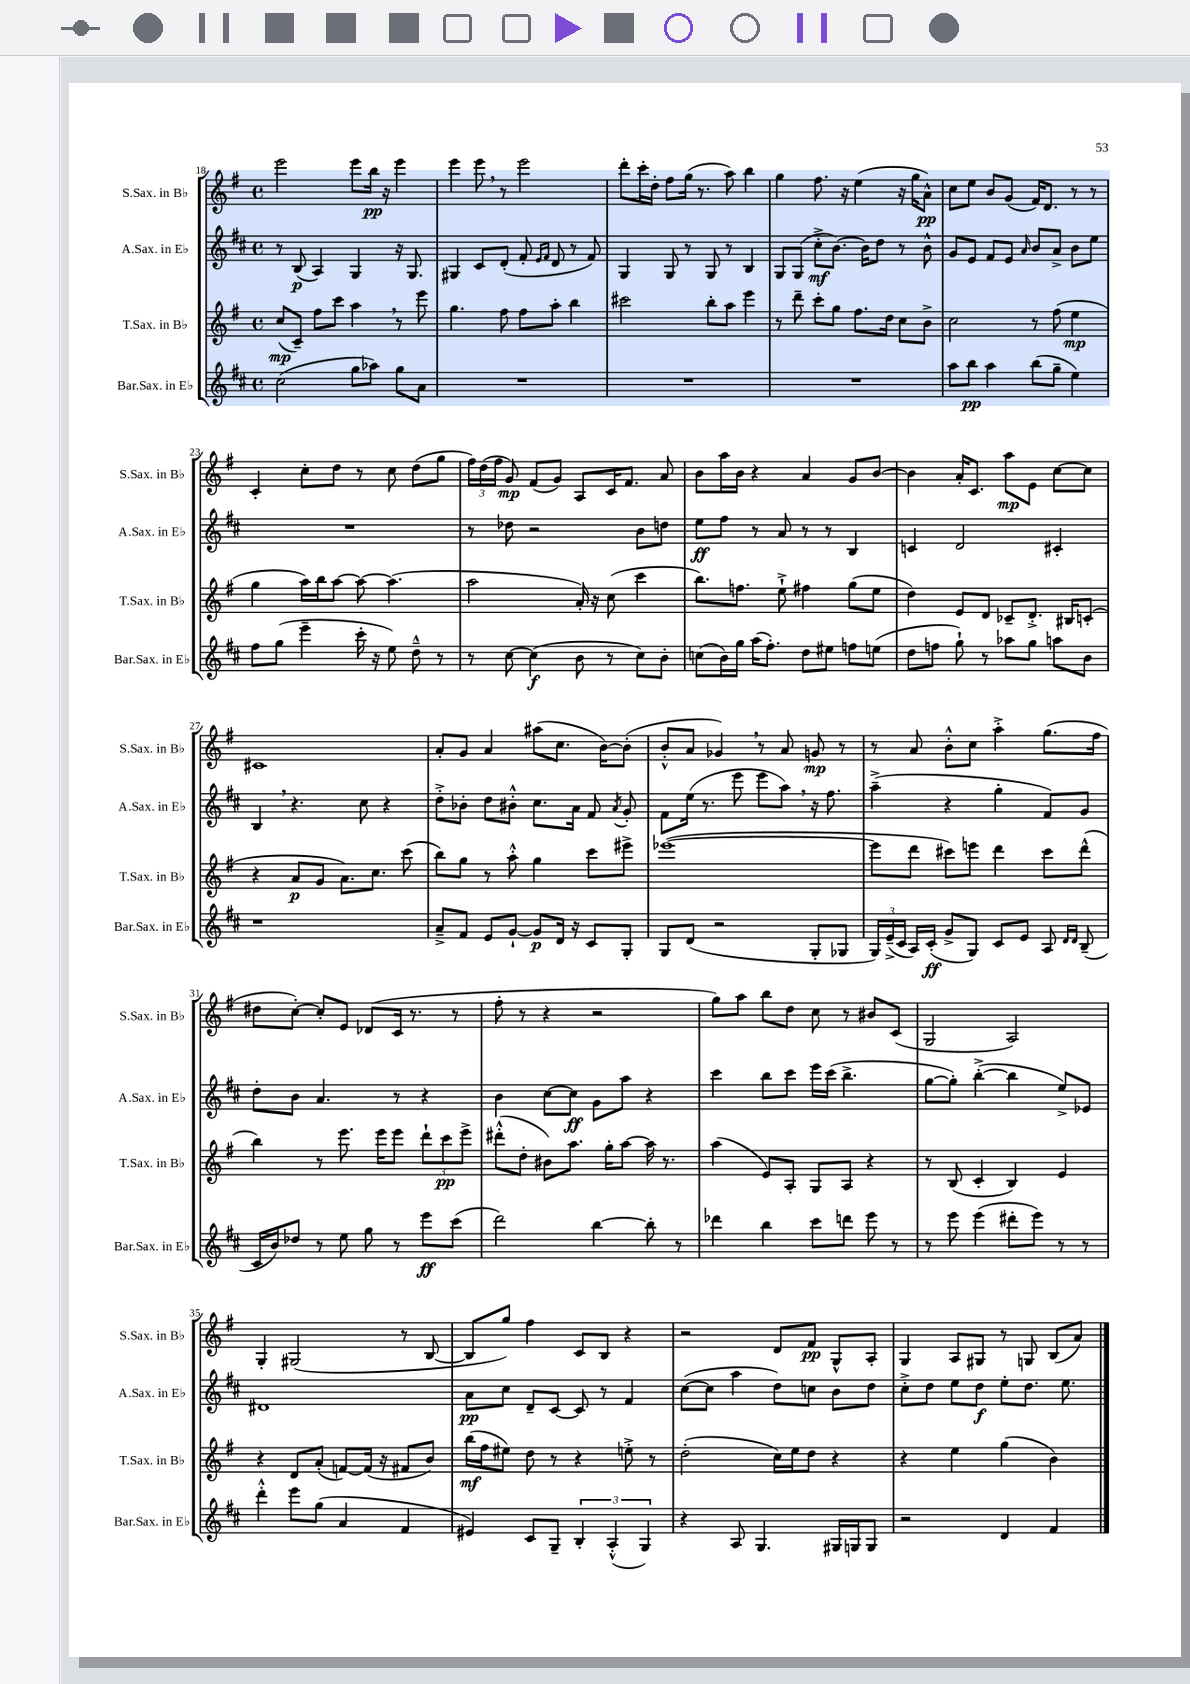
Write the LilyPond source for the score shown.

<<
\new StaffGroup <<
\new Staff = "s0" \with { instrumentName = "S.Sax. in Bb" shortInstrumentName = "S.Sax. in Bb" } {
    \clef treble \key g \major \defaultTimeSignature \time 4/4
    \autoBeamOff e'''2 e'''8[ b''16]\pp r16 e'''4 |
    e'''4 e'''8 \breathe r8 e'''2 |
    d'''8[-. c'''16-. d''16]-. fis''8[ g''16]( r8. a''8) b''4 |
    g''4 fis''8. r16 e''4( r16 g''16[ a'8]-^\pp) |
    c''8[ e''8] b'8[ g'8]( fis'16[) d'8.] r8 r8 |
    c'4-. c''8[-. d''8] r8 c''8 d''8[( g''8] |
    \tuplet 3/2 { fis''16[) d''16( fis''16] } g'8\mp) fis'8[( g'8]) a8[ c'16 fis'8.] a'8 |
    b'8[ a''16 b'16] r4 a'4 g'8[ b'8]~ |
    b'4 a'16[-. c'8.] a''8[\mp e'8] c''8[~ c''8] |
    cis'1 |
    a'8[-. g'8] a'4 ais''8[( c''8.] b'16[~) b'8]-.( |
    b'8[-.-^ a'8] ges'4) \breathe r8 a'8 g'8\mp r8 |
    r8 a'8 b'8[-.-^ c''8] a''4-.-> g''8.[( fis''16] |
    dis''8[ c''8]~-.) c''8[-. e'8] des'8[( c'16] r8. r8 |
    fis''8-. r8 r4 r2 |
    g''8[) a''8] b''8[ d''8] c''8 r8 bis'8[ c'8]( |
    g2 a2) |
    g4-. gis2( r8 b8~ |
    b8[ g''8]) fis''4 c'8[ b8] r4 |
    r2 d'8[ fis'8]\pp g8[-^ a8]-. |
    g4 a8[ gis8] r8 g8 b8[( a'8]) \bar "|." |
}
\new Staff = "s1" \with { instrumentName = "A.Sax. in Eb" shortInstrumentName = "A.Sax. in Eb" } {
    \clef treble \key d \major \defaultTimeSignature \time 4/4
    \autoBeamOff r8 b8\p( a4) g4 r16 g8. |
    gis4 cis'8[ d'8]-.( fis'8-. \grace { e'16[ fis'16] } d'8 r8 fis'8) |
    g4 g8 r8 g8 r8 b4 |
    g8[ g8]( cis''8[-.->\mf b'8.]~) b'16[ d''8] r8 b'8-^ |
    g'8[ e'8] fis'8[ e'8] \grace { a'16 } b'8[ a'8]-> b'8[ e''8] |
    R1 |
    r8 des''8 r2 b'8[ d''8] |
    e''8[\ff fis''8] r8 a'8 r8 r8 b4 |
    c'4 d'2 cis'4-. |
    b4 \breathe r4. cis''8 r4 |
    d''8[-.-> bes'8]-. d''8[ bis'8]-.-^ cis''8.[ a'16] fis'8 \acciaccatura { a'8 } g'8-. |
    fis'8[ e''16]( r8. e'''8 e'''8[ a''8]) \breathe r16 fis''8. |
    a''4--->( r4 g''4-. fis'8[) g'8] |
    d''8[-. b'8] a'4. r8 r4 |
    b'4 cis''8[~ cis''8]\ff g'8[ a''8] r4 |
    cis'''4 b''8[ cis'''8] e'''16[ cis'''16]( b''4.-> |
    g''8[~ g''8]-.) b''4~-.->( b''4 e''8[->) ees'8] |
    dis'1 |
    a'8[\pp cis''8] d'8[-- cis'8]~ cis'8 r8 fis'4 |
    cis''8[~( cis''8] a''4 d''8[) c''8] b'8[ d''8] |
    cis''8[-.-> d''8] e''8[ d''8]\f e''8[-. d''8.] e''8. \bar "|." |
}
\new Staff = "s2" \with { instrumentName = "T.Sax. in Bb" shortInstrumentName = "T.Sax. in Bb" } {
    \clef treble \key g \major \defaultTimeSignature \time 4/4
    \autoBeamOff c''8[\mp( c'8]--) fis''8[ c'''8] a''4 \breathe r8 e'''8 |
    g''4. fis''8 fis''8[ a''8]-. b''4 |
    cis'''2 b''8[-. a''8] e'''4 |
    r8 d'''8-- c'''8[-. g''8] fis''8.[ d''16] c''8[ b'8]-> |
    c''2 r8 fis''8( e''4\mp |
    g''4 a''16[) b''16 a''8]~ a''8~ a''4.( |
    a''2 a'16-.) r16 c''8( c'''4 |
    b''8.[) f''8.] e''8-!-> fis''4 g''8[( e''8] |
    d''4) e'8[ d'8] ces'8[-- d'8.]-.-> bis16[ c'8]-.( |
    r4 a'8[\p g'8] a'8.[) c''8.] c'''8( |
    b''8[) g''8] r8 a''8-.-^ g''4 c'''8[ eis'''8]-> |
    ees'''1~( |
    ees'''8[ d'''8] cis'''8[) e'''8] d'''4 cis'''8[ d'''8]-^( |
    b''4) r8 e'''8. e'''16[ e'''8] \tuplet 3/2 { d'''8[-! c'''8\pp e'''8]-> } |
    dis'''8[-.-^( d''8]-. bis'8[) a''8.] g''16[-. a''8]~ a''16 r8. |
    a''4( e'8[) a8]-. g8[ a8] r4 |
    r8 b8( c'4-. b4) e'4 |
    r4 d'8[ a'8]-.( f'8[~) f'16]( r16 fis'8[ b'8]) |
    b''16[\mf( fis''16 eis''8]) d''8 r8 r4 e''8-.-> r8 |
    d''2-.( c''16[) e''16 d''8] r4 |
    r4 e''4 g''4( b'4) \bar "|." |
}
\new Staff = "s3" \with { instrumentName = "Bar.Sax. in Eb" shortInstrumentName = "Bar.Sax. in Eb" } {
    \clef treble \key d \major \defaultTimeSignature \time 4/4
    \autoBeamOff cis''2( g''8[ aes''8]) g''8[ a'8] |
    R1 |
    R1 |
    R1 |
    a''8[ b''8]\pp a''4 b''8[( g''8]-- e''4) |
    fis''8[ g''8]( e'''4-- cis'''16-. r16 e''8) d''8---^ r8 |
    r8 cis''8~ cis''4\f( b'8 r8 cis''8[) b'8]-. |
    c''8[( b'16) g''16] a''16[( fis''8.]-.) d''8[ eis''8] f''8[ e''8]( |
    d''8[ f''8] g''8-!) r8 aes''8[ g''8] a''8[ b'8] |
    r1 |
    a'8[---> fis'8] e'8[ g'8]~-! g'8[\p d'16] r16 cis'8[ g8]-. |
    g8[ d'8]( r2 g8[-. ges8] |
    \tuplet 3/2 { g16[) e'16--->( cis'16] } a16[) cis'16]-.\ff( g'8[-> g8]) cis'8[ e'8] a8 \grace { d'16[ d'16] } b8--( |
    cis'16[ b'16) des''8] r8 e''8 g''8 r8 e'''8[\ff cis'''8]( |
    d'''2) b''4~ b''8-. r8 |
    des'''4 b''4 cis'''8[ d'''8] e'''8 r8 |
    r8 e'''8 e'''4( dis'''8[-. e'''8]) r8 r8 |
    d'''4-.-^ e'''8[ g''8]( a'4 fis'4 |
    eis'4) cis'8[ g8]-- \tuplet 3/2 { b4-. a4-.-^( g4) } |
    r4 a8 g4. gis16[ g16 g8] |
    r2 d'4 fis'4 \bar "|." |
}
>>
>>
\layout { \context { \Score currentBarNumber = #18 } }
